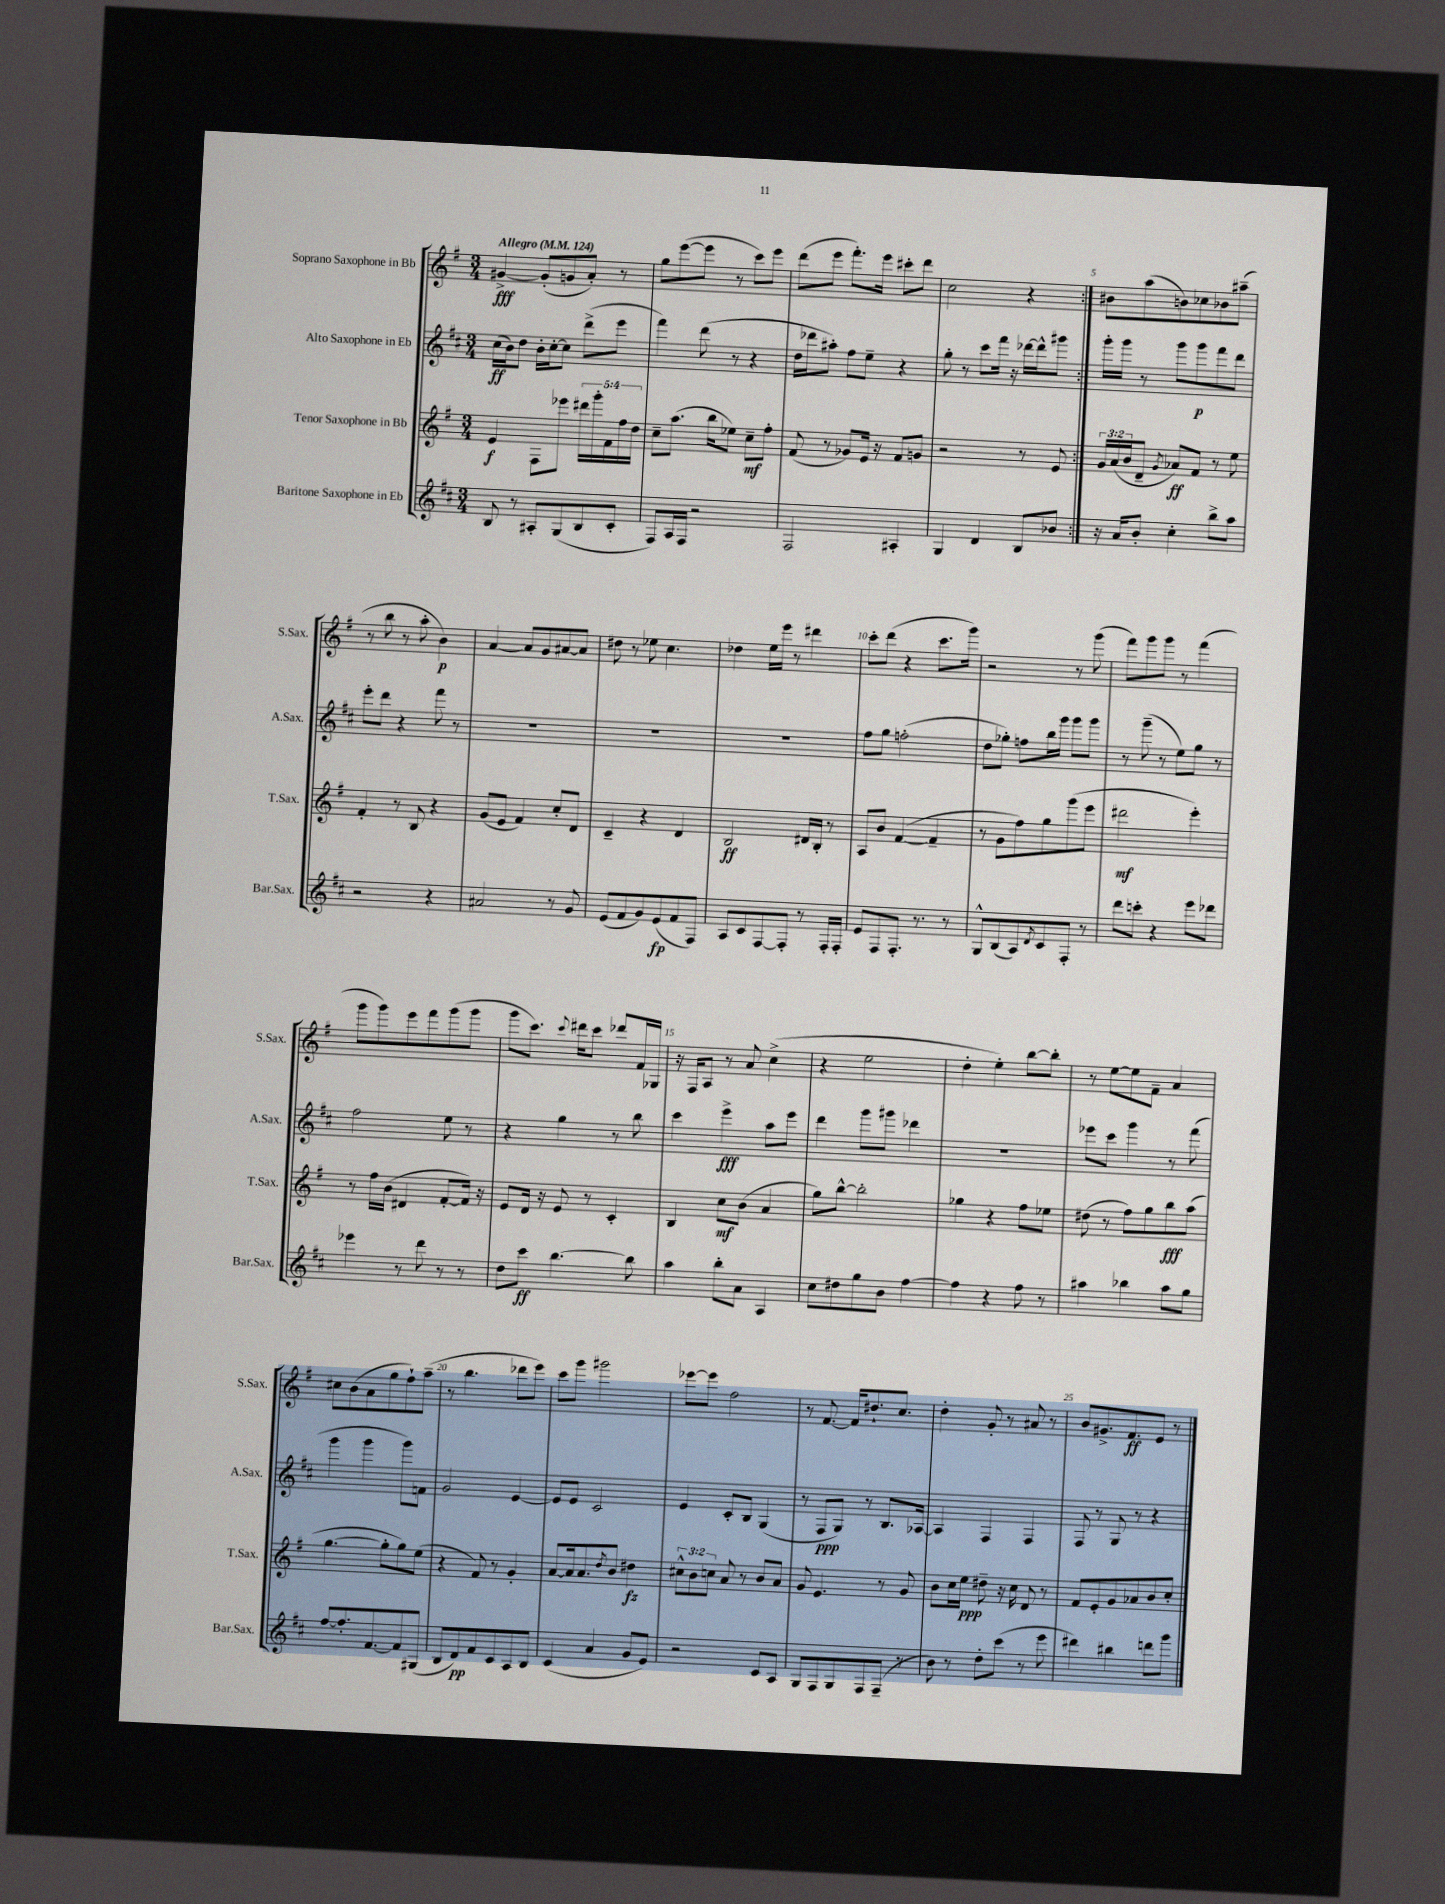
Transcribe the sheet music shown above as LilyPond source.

<<
\new StaffGroup <<
\new Staff = "s0" \with { instrumentName = "Soprano Saxophone in Bb" shortInstrumentName = "S.Sax." } {
    \clef treble \key g \major \numericTimeSignature \time 3/4 \tempo "Allegro" 4 = 124
    \repeat volta 2 { gis'4~->\fff gis'8-.( g'8 a'8-.) r8 |
    g''8 e'''8~( e'''8 r8 c'''8) e'''8 |
    d'''8( e'''8 fis'''8.-.) e'''16 cis'''8-. d'''8 |
    c''2 r4 | }
    bis'8 a''8( b'8) ces''8 bes'8 ais''8--( |
    r8 b''8 r8 a''8-. b'4\p) |
    a'4~ a'8 g'8 ais'8~ ais'8 |
    dis''8 r8 ees''8 c''4. |
    des''4 e''16 e'''16 r8 dis'''4 |
    c'''8-. d'''8( r4 c'''8. g'''16) |
    r2 r8 g'''8( |
    fis'''8) g'''8 g'''8 r8 fis'''4( |
    g'''8 g'''8) e'''8 fis'''8 g'''8( g'''8 |
    g'''8 c'''8.) \appoggiatura { c'''8 } dis'''16 c'''8 des'''8 fis'16 ges16 |
    r16 fis16 a8 r8 a'8 c''4->( |
    r4 e''2 |
    d''4-. e''4-.) b''8~ b''8-. |
    r8 e''8~ e''8 fis'8-- a'4 |
    cis''8 b'8( a'8 g''8 fis''8-!) a''8--( |
    r8 b''4. des'''8 e'''8) |
    c'''8 g'''8 gis'''2 |
    ees'''8~ ees'''8 fis''2 |
    r8 fis'8.~ fis'16 dis''8.-! c''8. |
    d''4-. g'8-. r8 ais'8 r8 |
    b'8 gis'8.-> fis'8.\ff e'8 r8 \bar "|." |
}
\new Staff = "s1" \with { instrumentName = "Alto Saxophone in Eb" shortInstrumentName = "A.Sax." } {
    \clef treble \key d \major \numericTimeSignature \time 3/4
    \repeat volta 2 { cis''16\ff( b'16) d''8 b'16-. cis''16~-. cis''8 d'''8->( e'''8 |
    fis'''4) d'''8( r8 r4 |
    d''16 des'''16 ais''8-.) fis''8 e''8-- r4 |
    g''8-. r8 cis'''8 fis'''16 r16 des'''16~ des'''16-^ gis'''8 | }
    g'''16-. g'''16 r8 g'''8 g'''8\p fis'''8 d'''8 |
    e'''8-. d'''8 r4 fis'''8 r8 |
    R2. |
    R2. |
    R2. |
    fis''8 g''8 f''2-.( |
    d''8 ges''8-.) f''8 b''16 g'''16 g'''8 g'''8 |
    r8 g'''8--( r8 e''8) g''8 r8 |
    fis''2 e''8 r8 |
    r4 g''4 r8 b''8 |
    cis'''4 e'''4->\fff a''8 e'''8 |
    d'''4 g'''8 gis'''8 des'''4 |
    R2. |
    ees'''8 cis'''8 g'''4 r8 fis'''8( |
    g'''4 g'''4 g'''8) f'8 |
    g'2 e'4~ |
    e'8 e'8 cis'2 |
    e'4 cis'8-. b8 g4( |
    r8 fis8\ppp g8) r8 b8. aes16~ |
    aes4 fis4 fis4 |
    fis8 r8 g8 r8 r4 \bar "|." |
}
\new Staff = "s2" \with { instrumentName = "Tenor Saxophone in Bb" shortInstrumentName = "T.Sax." } {
    \clef treble \key g \major \numericTimeSignature \time 3/4 \override Staff.TupletNumber.text = #tuplet-number::calc-fraction-text
    \repeat volta 2 { e'4\f fis8 ees'''8 \tuplet 5/4 { dis'''16 g'''16-. fis'16 fis''16 d''16 } |
    c''8-- a''8.( b''16 ees''8) c''8--\mf fis''8-. |
    fis'8( r8 ges'8) e'16 r16 fis'8 g'8 |
    r2 r8 e'8 | }
    \tuplet 3/2 { g'16 a'16( b'16 } d'8-- \acciaccatura { g'8 } aes'8\ff) fis'8 r8 e''8 |
    fis'4-. r8 b8 r4 |
    g'8( e'8 fis'4) c''8-. d'8 |
    c'4-- r4 d'4 |
    b2\ff dis'16 b16-. r8 |
    a8 b'8 fis'4~( fis'4-- |
    r8 g'8 fis''8) g''8 g'''8( e'''8 |
    dis'''2\mf e'''4-.) |
    r8 fis''16 b'16( dis'4 fis'8~-. fis'16) r16 |
    e'8 d'16 r16 e'8 r8 c'4-. |
    b4 c''8\mf b'8( a'4 |
    g''8) b''8~-^ b''2-. |
    ges''4 r4 fis''8 ees''8 |
    dis''8( r8 fis''8) g''8 b''8\fff a''8( |
    g''4.~ g''8-. g''8) e''8( |
    r4 fis'8) r8 g'4-. |
    a'8~ a'16 a'8. \acciaccatura { d''8 } b'8 dis''4\fz |
    \tuplet 3/2 { cis''8-^ b'8 c''8 } a'8 r8 b'8 a'8 |
    g'8 e'4. r8 g'8 |
    b'8 c''16 e''16\ppp dis''8-- r16 c''16 d'8 r8 |
    fis'8 e'8-. g'8 aes'8 b'8 c''8-. \bar "|." |
}
\new Staff = "s3" \with { instrumentName = "Baritone Saxophone in Eb" shortInstrumentName = "Bar.Sax." } {
    \clef treble \key d \major \numericTimeSignature \time 3/4
    \repeat volta 2 { b8 r8 ais8-. g8( b8 cis'8-. |
    fis8) a16 fis16 r2 |
    fis2 ais4-. |
    g4 d'4 b8 bes'8 | }
    r16 a'16 b'8-. cis''4-. b''8-> a''8 |
    r2 r4 |
    ais'2 r8 g'8 |
    e'8( fis'8 g'8) e'8\fp( fis'8 fis8) |
    a8 cis'8 fis8~ fis8-. r8 fis16-. fis16-. |
    e'8 fis8 fis8.-. r8. r8 |
    g8-^ b8( a8) \acciaccatura { d'8 } cis'8 fis8-. r8 |
    d'''8 c'''8-. r4 e'''8 des'''8 |
    ees'''4 r8 d'''8 r8 r8 |
    d''8 cis'''8\ff b''4.~ b''8 |
    a''4 b''8-. a'8 a4 |
    cis''8 dis''8 g''8 b'8 fis''4~ |
    fis''4 r4 fis''8 r8 |
    ais''4 bes''4 ais''8 g''8 |
    fis''8~ fis''8.-. fis'8.~ fis'8 gis8( |
    b8 d'8\pp) fis'8 cis'8 a8 b8 |
    cis'4( a'4 g'8 e'8) |
    r2 cis'8 a8 |
    g8 fis8 g8 fis8 fis8--( r8 |
    b'8) r8 d''8-. cis'''8( r8 e'''8 |
    dis'''4) bis''4 d'''8 g'''8 \bar "|." |
}
>>
>>
\layout { \context { \Score \override BarNumber.break-visibility = ##(#f #t #t) barNumberVisibility = #(every-nth-bar-number-visible 5) } }
